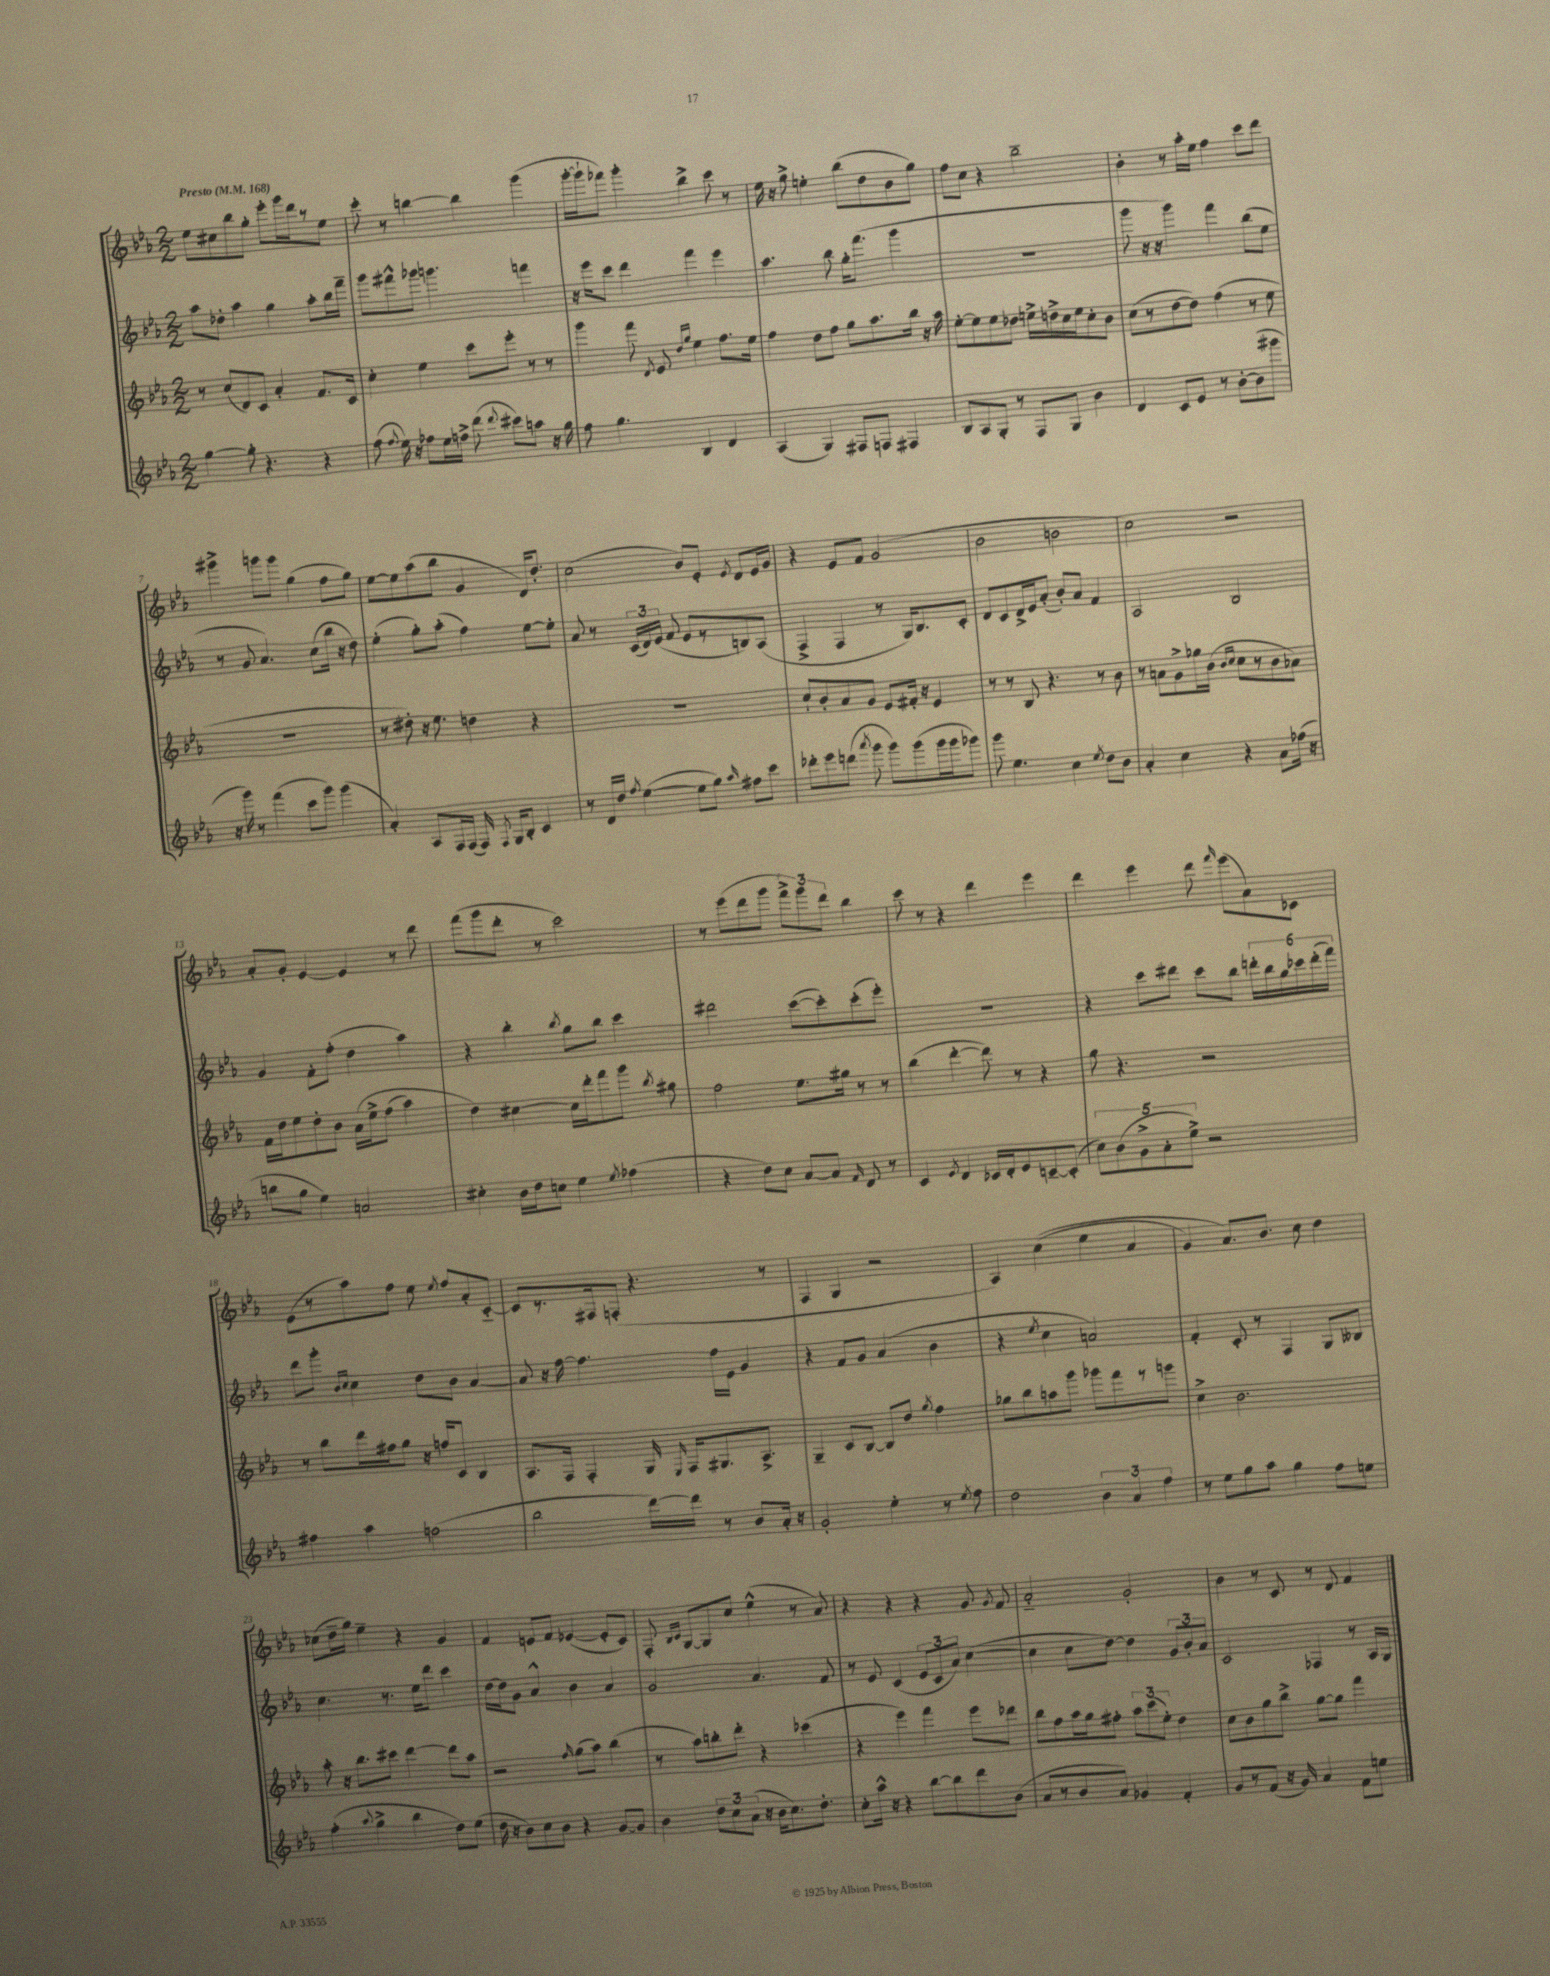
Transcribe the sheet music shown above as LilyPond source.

<<
\new StaffGroup <<
\new Staff = "s0" {
    \clef treble \key ees \major \numericTimeSignature \time 2/2 \tempo "Presto" 4 = 168
    \autoBeamOff ees''8[ cis''8 bes''8 g''8]-. ees'''8[-. g'''16 d'''16 r8 ees''8] |
    c'''8-. r8 b''4~ b''4 g'''4( |
    g'''16[~-. g'''16-! fes'''8]) g'''4-. bes''4-> c'''8 r8 |
    ees''16 r16 g''8-> e''4-. bes''8[( d''8 bes'8 g''8]) |
    f''8[ c''8] r4 bes''2-- |
    bes'4-. r8 aes''16[-. ees''16] f''4 c'''8[ d'''8] |
    gis'''4-> g'''8[ g'''8] g''4( f''8[ g''8]) |
    ees''8[~ ees''8 aes''8( bes''8] g'4 d'16[) d''8.]-. |
    c''2( bes'8[) ees'8]-. \acciaccatura { ees'8 } d'8[ ees'16 g'16] |
    r4 ees'8[ f'8] g'2( |
    bes'2 b'2 |
    c''2) r2 |
    aes'8[-. g'8]-. ees'4~ ees'4 r8 d'''8 |
    f'''8[( g'''8 d'''8]-. r8 c'''2) |
    r8 ees'''8[( d'''8 g'''8] \tuplet 3/2 { f'''8[->) g'''8 d'''8] } bes''4 |
    c'''8 r8 r4 d'''4 ees'''4 |
    d'''4 ees'''4 d'''8 \grace { f'''16 } ees'''8[( aes'8) ces'8] |
    ees'8[( r8 aes''8) f''8] ees''8 \acciaccatura { ees''8 } f''8[ aes'8-. c'8]~-_ |
    c'8[ r8. fis16 f8]-.( r4. r8 |
    f4 g4 r2 |
    aes4) c''4(\( ees''4 aes'4 |
    g'4) aes'8.[\) bes'8.] c''8 d''4 |
    ces''8[( d''16-- g''16]) ees''4-- r4 g'4 |
    f'4 e'8[ f'8] ees'4~( ees'8[-. c'8]) |
    f8-. \grace { bes16[ c'16] } g8[~ g8 c''8] ees''4-^( r8 aes'8) |
    r4 r4 r4 g'8 \acciaccatura { g'8 } f'8 |
    aes'2-_ g'2-. |
    bes'4 r8 c'8 r8 d'8 f'4 \bar "|." |
}
\new Staff = "s1" {
    \clef treble \key ees \major \numericTimeSignature \time 2/2
    \autoBeamOff aes''8[ des''8]-. aes''4 g''4 aes''8[-. bes''16 f'''16]-- |
    g'''8[ fis'''8-^ ges'''8] g'''4. f'''4 |
    r16 ees'''16[ c'''8] d'''4 f'''4 ees'''4 |
    aes''4. bes''8 g''16[-. f'''8.]( g'''4 |
    R1 |
    g'''8 r16 r16 g'''4) f'''4 bes''8[( ees''8] |
    r8 g'8 aes'4.) c''8[( bes''16] r16 d''8) |
    ees''4-.( g''8[-.) aes''8]-.( f''4) ees''8[~ ees''8]-. |
    aes'8 r8 \tuplet 3/2 { c'16[( d'16) ees'16]( } f'8 ees'8[ r8 b8) aes8]( |
    f4-> f4 r8 g16[) bes8. c'8]-. |
    d'8[ c'8 d'16-> ees'16 aes'8]-.( bes'8[-.) aes'8] f'4 |
    aes2 bes2 |
    g'4 f'8[-. f''8]-.( d''4 aes''4) |
    r4 bes''4-. \acciaccatura { bes''8 } g''8[ bes''8] c'''4 |
    dis'''2 c'''8[~( c'''8-.) c'''8-.( ees'''8]-.) |
    R1 |
    r4 c'''8[ dis'''8] c'''8[ bes''8] \tuplet 6/4 { d'''16[-. bes''16 g''16 ces'''16 d'''16-.( f'''16]) } |
    d'''8[ g'''8]-. \grace { bes'16[ c''16] } c''4 d''8[ bes'8] aes'4~ |
    aes'8 r16 f''16~ f''4. f''16[ ees'16] g'4 |
    r4 f'8[ g'8] aes'4( bes'4 |
    r4 \acciaccatura { ees''8 } c''4 a'2) |
    f'4-. c'8-. r8 f4 g8[ beses8] |
    c''4. r8. ees''16[ d'''8] c'''4 |
    d''16[~ d''16 g'8] aes'4-^ bes'4 aes'4 |
    g'2 aes'4. f'8 |
    r8 ees'8 c'4( \tuplet 3/2 { ees'8[ c'8 aes'8]) } c''4~( |
    c''4 c''8[ d''8]~) d''4 \tuplet 3/2 { g'8[ bes'8-. aes'8] } |
    c'2 fes4 r8 aes16[ g16] \bar "|." |
}
\new Staff = "s2" {
    \clef treble \key ees \major \numericTimeSignature \time 2/2
    \autoBeamOff r8 c''8[( d'8) c'8] aes'4-. f'8.[ c'16] |
    c''4-. ees''4 c'''8[ ees'''8]-. r8 r8 |
    g'''4 f'''8 \acciaccatura { d'8 } ees'8 \grace { d''16[ g''16] } ees''4 f''8.[ ees''16] |
    f''4 d''8[ f''8] g''8[ aes''8. bes''16] r16 aes''16 |
    ees''8[~-. ees''8 ees''8 des''8] e''16[-> d''16-> c''16 e''16 c''8-. bes'8] |
    c''8[( r8 d''8~ d''8]) f''4( r8 ees''8 |
    R1 |
    r8 dis''8-.) r16 ees''8. d''4 r4 |
    R1 |
    c''8[-! bes'8-. aes'8 g'8] ees'8[ fis'16]-. r16 ees'4 |
    r8 r8 bes8 r4. r8 bes'8 |
    r8 a'8[ g'8-> ges''16 bes'16]( \grace { bes'16[ c''16] } c''8[ r8 bes'8 aes'8]) |
    f'16[ d''16 ees''8 d''8-. bes'8] aes'16[\( ees''16-> f''8]( aes''4) |
    d''4\) cis''4~ cis''16[ d'''16-. f'''8 g'''8] \acciaccatura { bes''8 } gis''8 |
    f''2 ees''8.[ gis''16] r8 r8 |
    bes''4( d'''4~-. d'''8) r8 r4 |
    g''8 r4. r2 |
    r8 bes''8[ d'''16 fis''16 g''8] r16 f''16[ c'8] bes4 |
    aes8.[ f16] f4-. g16 \grace { ees16 } f16[ gis8. aes8.]-> |
    g4-- c'8[ bes8]~ bes8[ d''8] \acciaccatura { g''8 } f''4 |
    ges''8[ bes''8 a''8 g'''8] ges'''8[ f'''8 r8 g'''8] |
    c''4-> bes'2. |
    aes''8-. r16 bes''8.[ cis'''8] d'''4~ d'''8[ aes''8] |
    r2 \grace { f''16 } g''8[( aes''8]) bes''4( |
    r8 aes''8[) b''8-. d'''8]-. r4 ces'''4( |
    r4 ees'''4) f'''4 ees'''8[ des'''8] |
    bes''8[ f''8 aes''16 g''16 fis''8]-. \tuplet 3/2 { aes''8[ c'''8( ees''8]-.) } d''4 |
    c''8[ bes'8 g''8 bes''8]-> g''8[~ g''8] f'''4 \bar "|." |
}
\new Staff = "s3" {
    \clef treble \key ees \major \numericTimeSignature \time 2/2
    \autoBeamOff g''4~ g''8-. r4. r4 |
    f''8( \appoggiatura { f''8 } ees''16) r16 fes''8[ ees''16 f''16]-> d'''8( \appoggiatura { d'''8 } cis'''8[) a''8] r16 g''16 |
    f''8 g''4. bes4 d'4 |
    aes4( g4) fis8[ f8] fis4 |
    bes8[ aes8 g8]-. r8 f8[ g8] bes'4 |
    d'4 c'8[ ees'8] r8 bes'8[~-. bes'8( gis'''8] |
    r16 g'''16) r8 f'''4( c'''8[ g'''8]) g'''4( |
    aes'4-.) aes8[ f16 f16]( f16) \acciaccatura { f8 } g16[ bes8]-. c'4 |
    r8 d'16[ d''16] \acciaccatura { f''8 } ees''4~( ees''8[ g''8]) \grace { aes''16 } fis''8[ c'''8] |
    des'''8[-. ees'''8 d'''8]( \acciaccatura { aes'''8 } g'''8 g'''8[) g'''8( g'''16 g'''16 ges'''8]) |
    g'''8 ees''4. c''4 \acciaccatura { ees''8 } d''8[ bes'8] |
    aes'4-. c''4 r4 aes'8[ fes''16]( r16 |
    b''8[ g''8] ees''4) a'2 |
    cis''4-. bes'16[ d''16 c''8] ees''4 \acciaccatura { ees''8 } fes''4( |
    r4 d''8[) c''8] aes'8[~ aes'8] \grace { f'16 } d'8 r8 |
    c'4 \acciaccatura { ees'8 } d'4 ces'16[ d'16-. ees'8 c'8~-- c'8]-.( |
    \tuplet 5/4 { c''8[) bes'8( g'8-> aes'8-. ees''8]->) } r2 |
    fis''4 aes''4 f''2( |
    bes''2 d'''16[~) d'''16] r8 bes'8[ aes'16]-. r16 |
    g'2-. ees''4-. r8 \acciaccatura { ees''8 } f''8 |
    d''2 \tuplet 3/2 { bes'4 aes'4 f''4 } |
    r8 ees''8[ g''8 aes''8] g''4 f''8[ e''8] |
    f''4-.( \appoggiatura { aes''8 } g''4-> bes''4 d''8[) ees''8]( |
    d''16 r16 bes'8[) c''8 bes'8] r4 g'8[~ g'8] |
    bes'4 \tuplet 3/2 { d''8[ c''8 aes'8]( } r16 bes'16[ c''8.) d''8.]-. |
    c''8[-. aes''16]-^ r16 r4 bes''8[~ bes''8 d'''8 bes'8]( |
    aes'8[ r8 bes'8 aes'8]) ges'4 f'4-. |
    g'8[ r8 f'8]( r16 g'16) aes'4 f'8[ e''8] \bar "|." |
}
>>
>>
